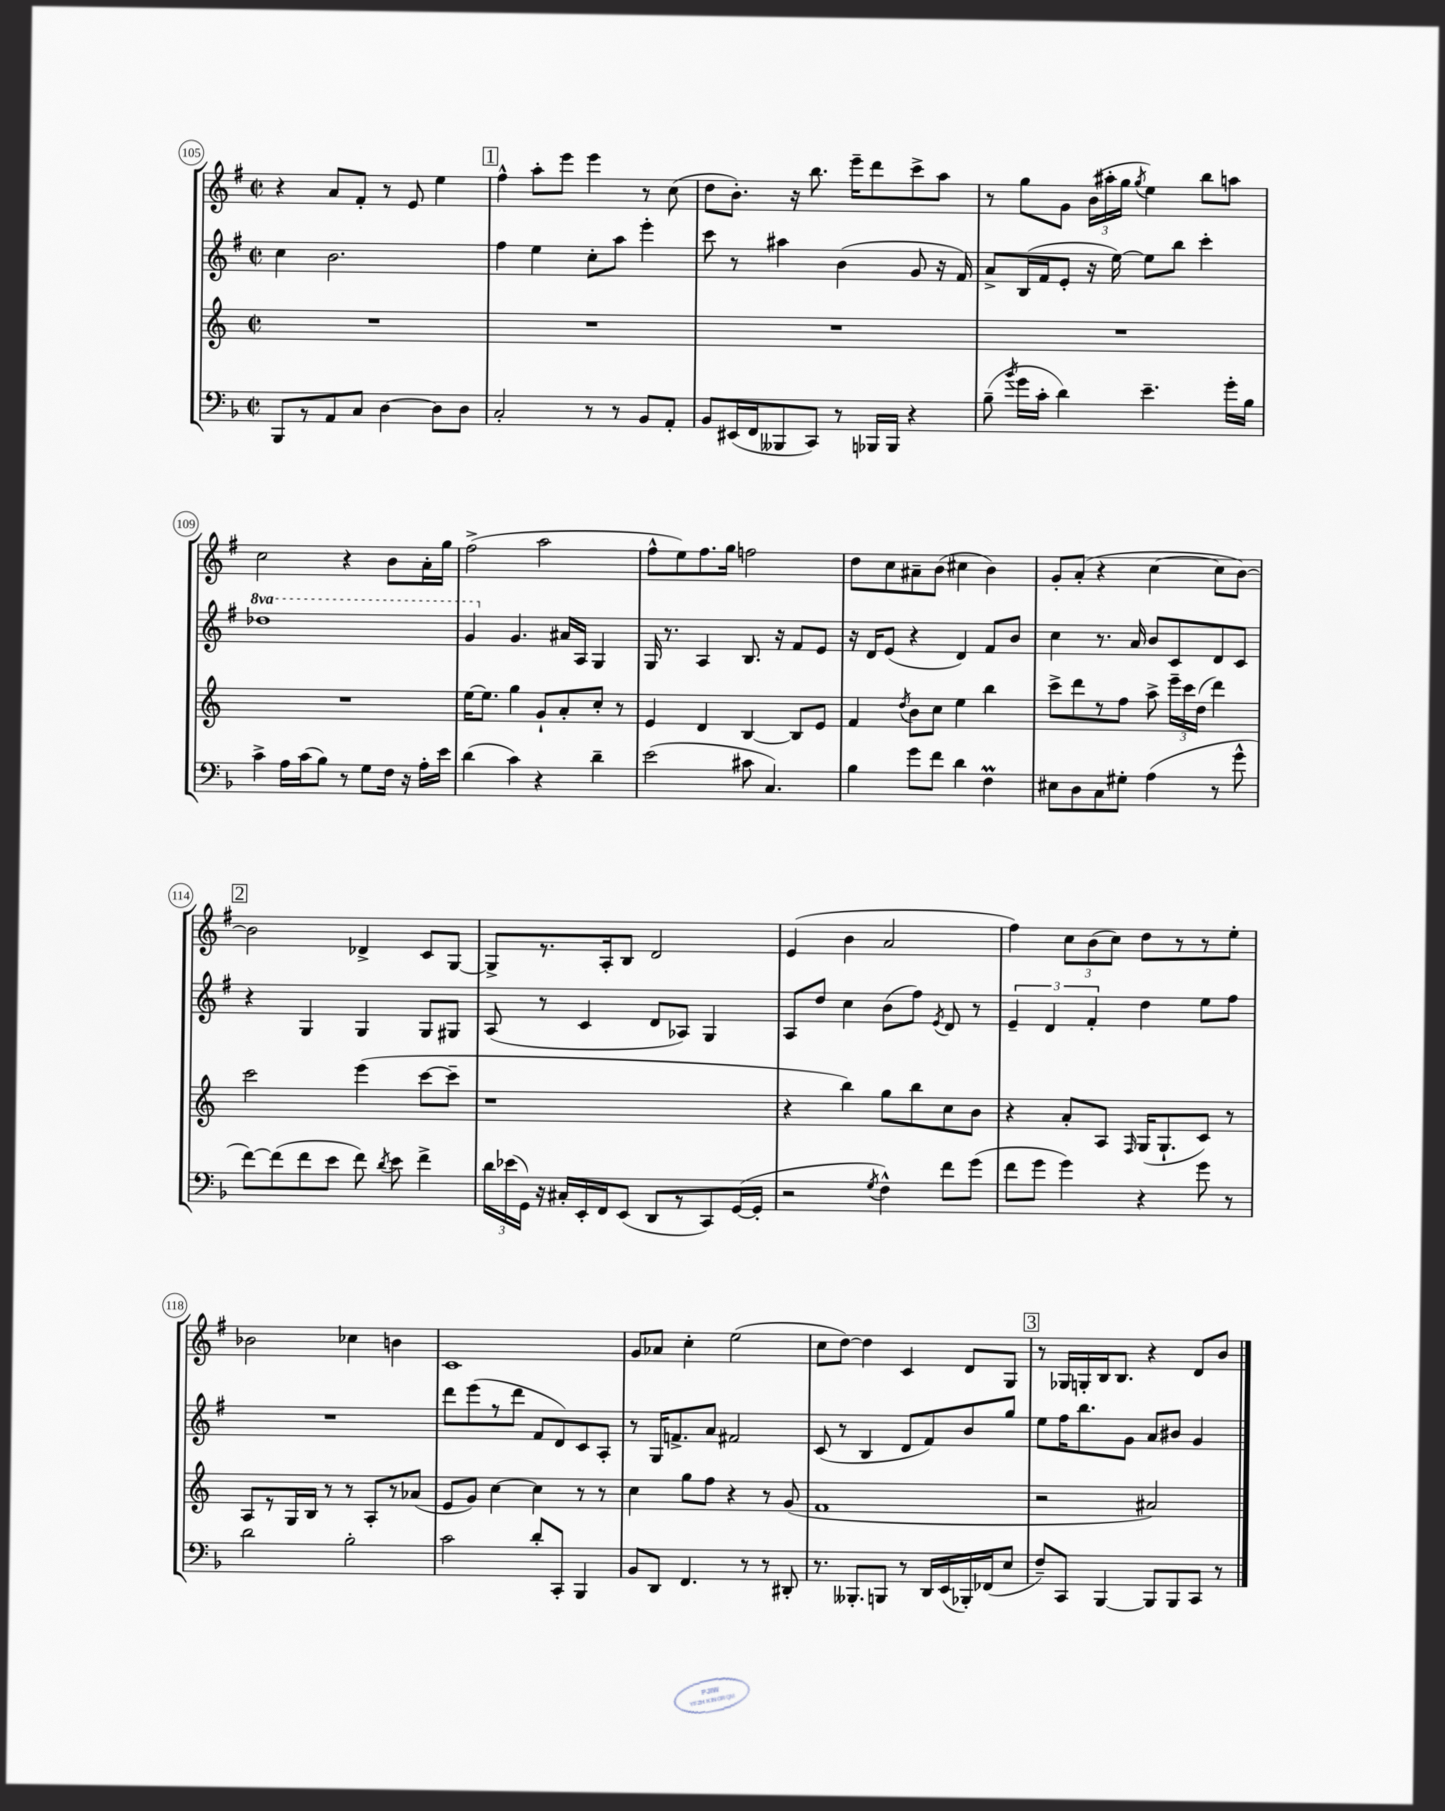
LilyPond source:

<<
\new StaffGroup <<
\new Staff = "s0" {
    \clef treble \key g \major \defaultTimeSignature \time 2/2
    \autoBeamOff r4 a'8[ fis'8]-. r8 e'8 e''4 |
    \mark \markup { \box "1" } fis''4-^ a''8[-. e'''8] e'''4 r8 c''8( |
    d''8[ b'8.]-.) r16 b''8. e'''16[-- d'''8 c'''8-> a''8] |
    r8 g''8[ g'8] \tuplet 3/2 { b'16[( ais''16-. g''16] } \acciaccatura { g''8 } e''4) b''8[ a''8] |
    c''2 r4 b'8[ a'16-. g''16] |
    fis''2->( a''2 |
    fis''8[-^ e''8) fis''8. g''16] f''2 |
    d''8[ c''8 ais'8-- b'8]( cis''4 b'4) |
    g'8[-. a'8]-.( r4 c''4~ c''8[ b'8]~) |
    \mark \markup { \box "2" } b'2 des'4-> c'8[ g8]~ |
    g8[-> r8. a16-. b8] d'2 |
    e'4( b'4 a'2 |
    fis''4) \tuplet 3/2 { c''8[ b'8( c''8]) } d''8[ r8 r8 e''8]-. |
    bes'2 ces''4 b'4 |
    c'1 |
    g'8[ aes'8] c''4-. e''2( |
    c''8[ d''8]~) d''4 c'4 d'8[ g8] |
    \mark \markup { \box "3" } r8 ges16[ g16-. b16 b8.] r4 d'8[ b'8] \bar "|." |
}
\new Staff = "s1" {
    \clef treble \key g \major \defaultTimeSignature \time 2/2 \set Staff.ottavationMarkups = #ottavation-simple-ordinals
    \autoBeamOff c''4 b'2. |
    \mark \markup { \box "1" } fis''4 e''4 c''8[-. a''8] e'''4-. |
    c'''8 r8 ais''4 b'4( g'8 r16 fis'16) |
    a'8[-> b16( fis'16 e'8]-. r16 e''16~) e''8[ b''8] c'''4-. |
    \ottava #1 des'''1 |
    g''4 \ottava #0 g'4. ais'16[ a16] g4 |
    g16 r8. a4 b8. r16 fis'8[ e'8] |
    r16 d'16[ e'8]( r4 d'4) fis'8[ b'8] |
    c''4 r8. a'16 b'8[ c'8 d'8 c'8] |
    \mark \markup { \box "2" } r4 g4 g4 g8[ gis8] |
    a8( r8 c'4 d'8[ aes8]) g4 |
    a8[ d''8] c''4 b'8[( fis''8]) \acciaccatura { e'8 } d'8 r8 |
    \tuplet 3/2 { e'4-- d'4 fis'4-. } d''4 e''8[ fis''8] |
    R1 |
    d'''8[ e'''8( r8 d'''8] fis'8[ d'8) c'8 a8]-. |
    r8 g16[ f'8.-> a'8] fis'2 |
    c'8( r8 b4 d'8[ fis'8) b'8 g''8] |
    \mark \markup { \box "3" } e''8[ fis''16 b''8. g'8] a'8[ bis'8] g'4 \bar "|." |
}
\new Staff = "s2" {
    \clef treble \key c \major \defaultTimeSignature \time 2/2
    \autoBeamOff R1 |
    \mark \markup { \box "1" } R1 |
    R1 |
    R1 |
    R1 |
    e''16[~ e''8.] g''4 g'8[-! a'8-. c''8]-. r8 |
    e'4 d'4 b4~ b8[ e'8] |
    f'4 \acciaccatura { d''8 } b'8[ c''8] e''4 b''4 |
    c'''8[-> d'''8 r8 f''8] a''8-> \tuplet 3/2 { e'''16[-- c'''16 d''16]( } d'''4) |
    \mark \markup { \box "2" } c'''2 e'''4( c'''8[~ c'''8]-- |
    r1 |
    r4 b''4) g''8[ b''8 c''8 b'8] |
    r4 a'8[-. a8] \grace { f16 } g16[( g8.-! c'8]) r8 |
    a8[ r8 g16 b16] r8 r8 a8[-. r8 aes'8]( |
    e'8[ g'8]) c''4~ c''4 r8 r8 |
    c''4 g''8[ f''8] r4 r8 g'8( |
    f'1 |
    \mark \markup { \box "3" } r2 ais'2) \bar "|." |
}
\new Staff = "s3" {
    \clef bass \key f \major \defaultTimeSignature \time 2/2
    \autoBeamOff bes,,8[ r8 a,8 c8] d4~ d8[ d8] |
    \mark \markup { \box "1" } c2-. r8 r8 bes,8[ a,8]-. |
    bes,8[ eis,16( f,16 beses,,8 c,8]) r8 bes,,16[ bes,,16] r4 |
    bes8--( \acciaccatura { bes'8 } g'16[ c'16]-. d'4) e'4.-- g'16[-. bes16] |
    c'4-> a16[ c'16( bes8]) r8 g8[ f16] r16 a16[-. e'16] |
    d'4( c'4) r4 d'4-- |
    e'2( cis'8 c4.) |
    bes4 g'8[ f'8] d'4 f4\prall |
    eis8[ d8 c8 gis8]-. a4( r8 g'8-^ |
    \mark \markup { \box "2" } f'8[~) f'8( f'8 e'8] f'8) \acciaccatura { d'8 } e'8 f'4-> |
    \tuplet 3/2 { d'16[ ees'16( g,16]) } r16 cis16[-. e,16-. f,16 e,8]( d,8[ r8 c,8) g,16~( g,16]-. |
    r2 \acciaccatura { g8 } f4-^) f'8[ g'8]( |
    f'8[ g'8] g'4) r4 g'8 r8 |
    d'2 bes2-. |
    c'2 d'8[-. c,8]-. bes,,4 |
    bes,8[ d,8] f,4. r8 r8 dis,8-. |
    r8. beses,,8.[-. b,,8] r8 d,16[ e,16( bes,,16-.) fes,16( e8] |
    \mark \markup { \box "3" } f8[--) c,8] bes,,4~ bes,,8[ bes,,8 c,8] r8 \bar "|." |
}
>>
>>
\layout { \context { \Score currentBarNumber = #105 \override BarNumber.stencil = #(make-stencil-circler 0.1 0.3 ly:text-interface::print) } }
